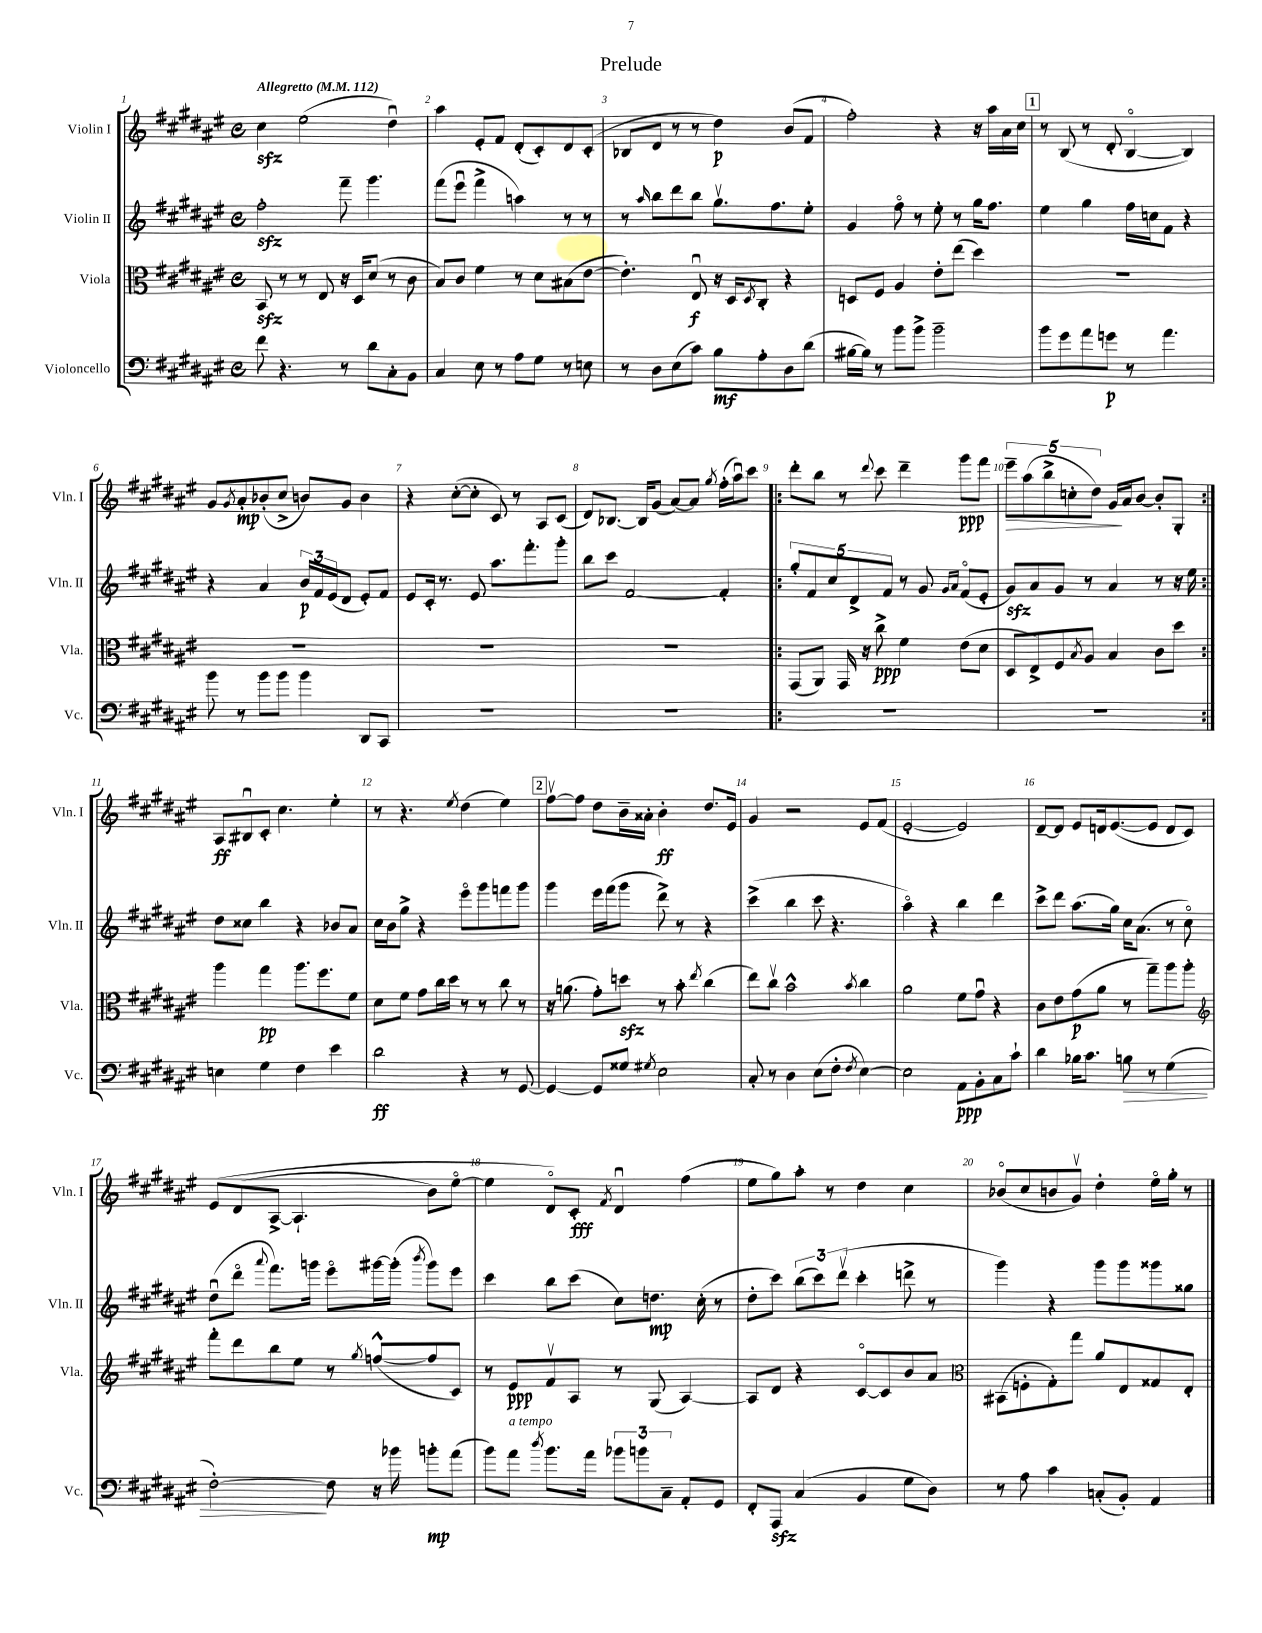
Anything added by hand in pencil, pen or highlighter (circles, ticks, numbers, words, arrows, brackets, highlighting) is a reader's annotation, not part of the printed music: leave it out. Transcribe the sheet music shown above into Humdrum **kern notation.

**kern	**dynam	**kern	**dynam	**kern	**dynam	**kern	**dynam
*part4	*part4	*part3	*part3	*part2	*part2	*part1	*part1
*staff4	*staff4	*staff3	*staff3	*staff2	*staff2	*staff1	*staff1
*I"Violoncello	*	*I"Viola	*	*I"Violin II	*	*I"Violin I	*
*I'Vc.	*	*I'Vla.	*	*I'Vln. II	*	*I'Vln. I	*
*clefF4	*	*clefC3	*	*clefG2	*	*clefG2	*
*k[f#c#g#d#a#e#]	*	*k[f#c#g#d#a#e#]	*	*k[f#c#g#d#a#e#]	*	*k[f#c#g#d#a#e#]	*
*M4/4	*	*M4/4	*	*M4/4	*	*M4/4	*
*met(c)	*	*met(c)	*	*met(c)	*	*met(c)	*
*MM112	*	*MM112	*	*MM112	*	*MM112	*
=1	=1	=1	=1	=1	=1	=1	=1
!	!	!	!	!	!	!LO:TX:a:B:t=Allegretto	!
8f#\	.	8BBzz/	.	2ff#zz'\	.	4cc#zz\	.
4.r	.	8r	.	.	.	.	.
.	.	8r	.	.	.	(2ee#\	.
.	.	8E#/	.	.	.	.	.
8r	.	16r	.	8fff#~\	.	.	.
.	.	16D#/KL	.	.	.	.	.
8d#\L	.	(8d#/J	.	4.ggg#\	.	.	.
8C#'\	.	8r	.	.	.	4dd#u\)	.
8BB\J	.	8c#\	.	.	.	.	.
=2	=2	=2	=2	=2	=2	=2	=2
4C#/	.	8B/L)	.	(8fff#\L	.	4aa#\	.
.	.	8c#/J	.	8eee#u\J	.	.	.
8E#\	.	4f#\	.	4fff#^\	.	8e#'/L	.
8r	.	.	.	.	.	8f#/J	.
8A#\L	.	8r	.	4aan\)	.	(8d#'/L	.
8G#\J	.	8d#\L	.	.	.	8c#'/)	.
8r	.	(8B#X\	.	8r	.	8d#/	.
8En\	.	[8e#\J	.	8r	.	(8c#'/J	.
=3	=3	=3	=3	=3	=3	=3	=3
8r	.	4.e#'\])	.	8r	.	8B-X/L	.
.	.	.	.	16qqaa#/	.	.	.
8D#\L	.	.	.	8bb\L	.	8d#/J	.
(8E#\	.	.	.	8ddd#\	.	8r	.
8c#\J)	.	8E#u/	f	8bb\J	.	8r	.
8B\L	mf	16r	.	8.gg#v\L	.	4dd#\)	p
.	.	16D#/KL	.	.	.	.	.
.	.	8qD#/	.	.	.	.	.
8A#'\	.	8C#'/J	.	.	.	.	.
.	.	.	.	8.ff#\	.	.	.
8D#\	.	4r	.	.	.	(8b/L	.
(8d#\J	.	.	.	8ee#'\J	.	8f#/J	.
=4	=4	=4	=4	=4	=4	=4	=4
[16B#X\LL	.	8Dn/L	.	4g#/	.	2ff#'\)	.
16B#\JJ])	.	.	.	.	.	.	.
8r	.	8F#/J	.	.	.	.	.
8b\L	.	4A#/	.	8ff#\	.	.	.
8b^\J	.	.	.	8r	.	.	.
2b~\	.	8e#'\L	.	8ee#'\	.	4r	.
.	.	(8ee#\J	.	8r	.	.	.
.	.	4dd#\)	.	16gg#\KL	.	16r	.
.	.	.	.	8.ff#\J	.	16aa#\LL	.
.	.	.	.	.	.	16a#\	.
.	.	.	.	.	.	16cc#\JJ	.
!!LO:REH:place=s1:t=1
=5	=5	=5	=5	=5	=5	=5	=5
8b\L	.	1r	.	4ee#\	.	8r	.
8g#\	.	.	.	.	.	(8B/	.
8a#\	.	.	.	4gg#\	.	8r	.
8gn\J	p	.	.	.	.	8d#'/	.
8r	.	.	.	16ff#\LL	.	[4B/	.
.	.	.	.	16ccn\J	.	.	.
4.a#\	.	.	.	8f#\J	.	.	.
.	.	.	.	4r	.	4B/])	.
!!LO:LB:g=z
=6	=6	=6	=6	=6	=6	=6	=6
8b\	.	1r	.	4r	.	8g#/L	.
.	.	.	.	.	.	8qg#/	.
8r	.	.	.	.	.	8a#'/	mp
8b\L	.	.	.	4a#/	.	(8b-X'/	.
8b\J	.	.	.	.	.	8cc#^/J	.
4b\	.	.	.	24b/LL	p	8bn/L)	.
.	.	.	.	24f#/	.	.	.
.	.	.	.	(24e#/J	.	.	.
.	.	.	.	8d#/J	.	8g#/J	.
8DD#/L	.	.	.	8e#'/L)	.	4b\	.
8CC#/J	.	.	.	8f#/J	.	.	.
=7	=7	=7	=7	=7	=7	=7	=7
1r	.	1r	.	8e#/L	.	4r	.
.	.	.	.	16c#'/Jk	.	.	.
.	.	.	.	8.r	.	.	.
.	.	.	.	.	.	([8cc#'\L	.
.	.	.	.	8e#/	.	8cc#'\J]	.
.	.	.	.	8.aa#\L	.	8c#/)	.
.	.	.	.	.	.	8r	.
.	.	.	.	8.fff#'\	.	.	.
.	.	.	.	.	.	8A#/L	.
.	.	.	.	8ggg#'\J	.	(8c#/J	.
=8	=8	=8	=8	=8	=8	=8	=8
1r	.	1r	.	8bb\L	.	8d#/L)	.
.	.	.	.	8ccc#\J	.	[8.B-X/J	.
.	.	.	.	[2f#/	.	.	.
.	.	.	.	.	.	16B-/KL]	.
.	.	.	.	.	.	(8g#/J	.
.	.	.	.	.	.	[8a#/L)	.
.	.	.	.	.	.	8a#/J]	.
.	.	.	.	.	.	8qgg#/	.
.	.	.	.	4f#'/]	.	(16ff#'\LL	.
.	.	.	.	.	.	16aa#u\J)	.
.	.	.	.	.	.	8ccc#\J	.
=9!|:	=9!|:	=9!|:	=9!|:	=9!|:	=9!|:	=9!|:	=9!|:
1r	.	(8GG#/L	.	10gg#'/L	.	8ddd#'\L	.
.	.	.	.	10f#/	.	.	.
.	.	8AA#/J)	.	.	.	8bb\J	.
.	.	.	.	10cc#/	.	.	.
.	.	16GG#/	.	.	.	8r	.
.	.	.	.	10d#^/	.	.	.
.	.	16r	.	.	.	.	.
.	.	.	.	.	.	8qqddd#/	.
.	.	8cc#^\	ppp	.	.	8ccc#\	.
.	.	.	.	10f#/J	.	.	.
.	.	4f#\	.	8r	.	4ddd#~\	.
.	.	.	.	8g#/	.	.	.
.	.	.	.	16qqg#/LL	.	.	.
.	.	.	.	16qqa#/JJ	.	.	.
.	.	(8e#\L	.	(8f#/L	.	8ggg#\L	ppp
.	.	8d#\J	.	8e#'/J	.	8fff#\J	.
=10	=10	=10	=10	=10	=10	=10	=10
!	!	!	!	!	!	!	!LO:HP:b
1r	.	8D#/L	.	8g#zz/L)	.	10eee#~\L	>
.	.	.	.	.	.	(10aa#\	.
.	.	8E#^/)	.	8a#/	.	.	.
.	.	.	.	.	.	10bb^\	.
.	.	8F#/	.	8g#/J	.	.	.
.	.	.	.	.	.	10ccn'\	.
.	.	8qB/	.	.	.	.	.
.	.	8A#/J	.	8r	.	.	.
.	.	.	.	.	.	10dd#\J)	.
.	.	4B/	.	4a#/	.	16g#/LL	.
.	.	.	.	.	.	16a#/J	]
.	.	.	.	.	.	[8b/J	.
.	.	8c#\L	.	8r	.	8b'/L]	.
.	.	8dd#\J	.	16r	.	8G#'/J	.
.	.	.	.	16ee#\	.	.	.
!!LO:LB:g=z
=11:|!	=11:|!	=11:|!	=11:|!	=11:|!	=11:|!	=11:|!	=11:|!
4En\	.	4aa#\	.	8dd#\L	.	8A#/L	ff
.	.	.	.	8cc##X\J	.	8B#Xu/	.
4G#\	.	4gg#\	pp	4bb\	.	8c#'/J	.
.	.	.	.	.	.	4.cc#\	.
4F#\	.	8.aa#\L	.	4r	.	.	.
.	.	8.ff#\	.	.	.	.	.
4e#\	.	.	.	8b-X/L	.	4ee#'\	.
.	.	8f#\J	.	8a#/J	.	.	.
=12	=12	=12	=12	=12	=12	=12	=12
2d#\	ff	8d#\L	.	16cc#\LL	.	8r	.
.	.	.	.	16b\J	.	.	.
.	.	8f#\J	.	8gg#^\J	.	4.r	.
.	.	8g#\L	.	4r	.	.	.
.	.	16cc#\L	.	.	.	.	.
.	.	16dd#\JJ	.	.	.	.	.
.	.	.	.	.	.	8qee#/	.
4r	.	8r	.	8eee#\L	.	(4dd#\	.
.	.	8r	.	8ggg#\	.	.	.
8r	.	8cc#\	.	8fffn\	.	4ee#\)	.
[8GG#/	.	8r	.	8ggg#\J	.	.	.
!!LO:REH:place=s1:t=2
=13	=13	=13	=13	=13	=13	=13	=13
4GG#/_	.	16r	.	4ggg#\	.	[8ff#v\L	.
.	.	(8.an\	.	.	.	.	.
.	.	.	.	.	.	8ff#\J]	.
8GG#/L]	.	8g#'\L)	.	16eee#\LL	.	8dd#\L	.
.	.	.	.	(16fff#\J	.	.	.
8G##X/J	.	8ddnzz\J	.	8ggg#\J	.	16b~\L	.
.	.	.	.	.	.	16a##X'\JJ	.
8qG#X/	.	.	.	.	.	.	.
2E#\	.	8r	.	8ddd#^\)	.	4b'\	ff
.	.	8b'\	.	8r	.	.	.
.	.	8qee#/	.	.	.	.	.
.	.	(4cc#\	.	4r	.	8.dd#/L	.
.	.	.	.	.	.	16e#/Jk	.
=14	=14	=14	=14	=14	=14	=14	=14
8C#'/	.	8ee#\L)	.	(4ccc#^\	.	4g#/	.
8r	.	8cc#v\J	.	.	.	.	.
4D#\	.	2b^^\	.	4bb\	.	2r	.
(8E#\L	.	.	.	8ccc#\	.	.	.
8F#'\J	.	.	.	4.r	.	.	.
8qF#/	.	8qb/	.	.	.	.	.
[4E#\)	.	4cc#\	.	.	.	8e#/L	.
.	.	.	.	.	.	(8f#/J	.
=15	=15	=15	=15	=15	=15	=15	=15
2E#\]	.	2a#\	.	4aa#\)	.	[2e#'/	.
.	.	.	.	4r	.	.	.
8AA#\L	ppp	8f#\L	.	4bb\	.	2e#/])	.
8BB'\	.	8g#u\J	.	.	.	.	.
8C#\	.	4r	.	4ddd#\	.	.	.
8c#`\J	.	.	.	.	.	.	.
=16	=16	=16	=16	=16	=16	=16	=16
4d#\	.	8c#\L	.	8ccc#^\L	.	[8d#~/L	.
.	.	8e#\	.	8ddd#\J	.	8d#/J]	.
16B-X\KL	.	(8g#\	p	(8.aa#\L	.	8e#/L	.
8.c#\J	.	.	.	.	.	.	.
.	.	8a#\J	.	.	.	16dn/k	.
.	.	.	.	16gg#\Jk)	.	([8.e#/	.
!	!LO:HP:b	!	!	!	!	!	!
8Bn\	>	8r	.	16cc#\KL	.	.	.
.	.	.	.	(8.a#\J	.	.	.
8r	.	8gg#~\L)	.	.	.	8e#/J]	.
(4G#\	.	8aa#\	.	8r	.	8d/L	.
.	.	8aa#'\J	.	8cc#\)	.	8c#/J)	.
!!LO:LB:g=z
=17	=17	=17	=17	=17	=17	=17	=17
*	*	*clefG2	*	*	*	*	*
[2F#'\)	.	8fff#'\L	.	(8dd#u\L	.	(8e#/L	.
.	.	8ddd#\	.	8ddd#\J	.	(8d#/	.
.	.	.	.	8qqaaa#/	.	.	.
.	.	8bb\	.	8.fff#\L)	.	[8A#^/J	.
.	.	8ee#\J	.	.	.	4.A#`/]	.
.	.	.	.	16gggn\Jk	.	.	.
8F#\]	]	8r	.	8eee#\L	.	.	.
.	.	8qgg#/	.	.	.	.	.
16r	.	([8ffn^^/L	.	[16ggg#X\L	.	.	.
16b-X\	.	.	.	(16ggg#'\JJ]	.	.	.
.	.	.	.	8qbbb/	.	.	.
8bn'\L	mp	8ff/]	.	8ggg#\L)	.	8b\L)	.
(8a#\J	.	8c#/J)	.	8eee#\J	.	[8ee#\J	.
=18	=18	=18	=18	=18	=18	=18	=18
8b\L)	.	8r	.	4ccc#\	.	4ee#\]	.
!LO:TX:a:i:t=a tempo	!	!	!	!	!	!	!
8a#\J	.	8e#/L	ppp	.	.	.	.
8qdd#/	.	.	.	.	.	.	.
8.b\L	.	8f#v/	.	8bb\L	.	8d#/L)	.
.	.	8A#/J	.	(8ccc#\J	.	8c#'/J	fff
16a#\Jk	.	.	.	.	.	.	.
.	.	.	.	.	.	8qf#/	.
12b-X\L	.	8r	.	8cc#\L)	.	4d#u/	.
12bn\	.	.	.	.	.	.	.
.	.	(8G#/	.	8.ddn\J	mp	.	.
12C#~\J	.	.	.	.	.	.	.
8AA#'/L	.	[4A#/)	.	.	.	(4ff#\	.
.	.	.	.	(16cc#'\	.	.	.
8GG#/J	.	.	.	8r	.	.	.
=19	=19	=19	=19	=19	=19	=19	=19
8FF#'/L	.	8A#/L]	.	8dd#'\L	.	8ee#\L	.
8AAA#zz/J	.	8d#/J	.	8ccc#\J)	.	8gg#\)	.
(4C#/	.	4r	.	(12bb\L	.	8aa#'\J	.
.	.	.	.	12ccc#\)	.	.	.
.	.	.	.	.	.	8r	.
.	.	.	.	(12ddd#v\J	.	.	.
4BB/	.	[8c#/L	.	4ccc#'\	.	4dd#\	.
.	.	8c#/]	.	.	.	.	.
8G#\L	.	8b/	.	8dddn^\	.	4cc#\	.
8D#\J)	.	8a#/J	.	8r	.	.	.
=20	=20	=20	=20	=20	=20	=20	=20
*	*	*clefC3	*	*	*	*	*
8r	.	(8BB#X\L	.	4ggg#\)	.	(8b-X/L	.
8A#\	.	8Fn'\	.	.	.	8cc#/	.
4c#\	.	8G#'\)	.	4r	.	8bn/	.
.	.	8gg#\J	.	.	.	8g#v/J)	.
(8Cn'/L	.	8a#/L	.	8ggg#\L	.	4dd#'\	.
8BB'/J)	.	8E#/	.	8ggg#\	.	.	.
4AA#/	.	8G##X/	.	8ggg##X\	.	16ee#\LL	.
.	.	.	.	.	.	16gg#'\JJ	.
.	.	8E#'/J	.	8gg##X\J	.	8r	.
==	==	==	==	==	==	==	==
*-	*-	*-	*-	*-	*-	*-	*-
